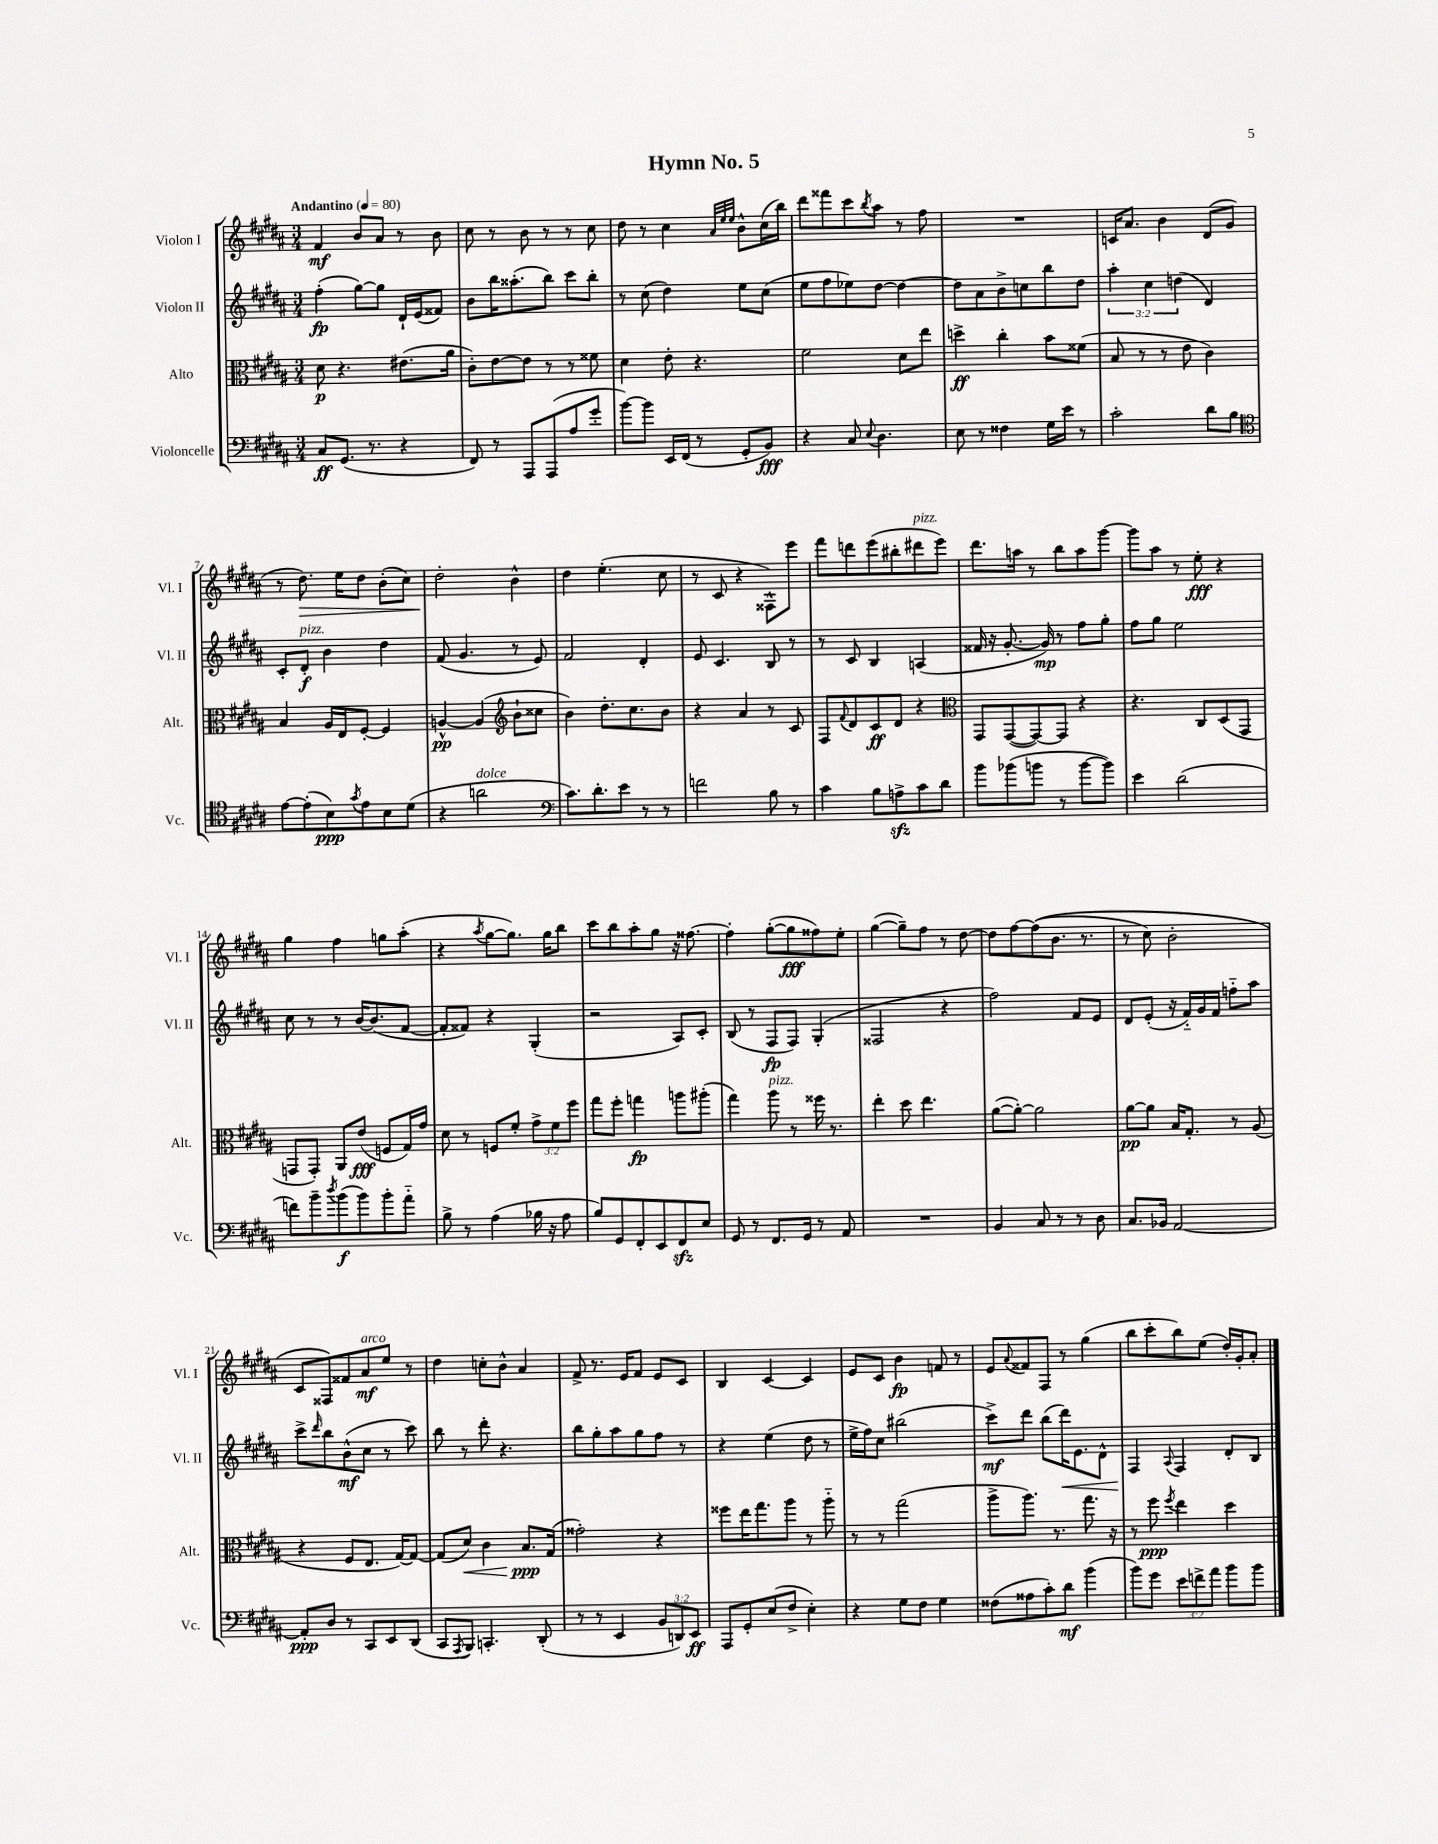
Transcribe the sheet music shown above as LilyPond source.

\header { title = "Hymn No. 5" }
<<
\new StaffGroup <<
\new Staff = "s0" \with { instrumentName = "Violon I" shortInstrumentName = "Vl. I" } {
    \clef treble \key b \major \numericTimeSignature \time 3/4 \tempo "Andantino" 4 = 80
    fis'4\mf b'8 ais'8 r8 b'8 |
    cis''8 r8 b'8 r8 r8 cis''8 |
    dis''8 r8 cis''4 \grace { ais'32 e''32 e''32 } b'8-^ cis''16( b''16) |
    dis'''8 fisis'''8 cis'''8 \acciaccatura { b''8 } ais''8 r8 fis''8 |
    R2. |
    c'16 ais'8. b'4 dis'8( gis'8 |
    r8 dis''8.\>) e''16 dis''8 b'8-.( cis''8) |
    dis''2-.\! b'4-^ |
    dis''4 e''4.-.( cis''8 |
    r8 cis'8 r4 fisis8-^) e'''8 |
    fis'''8 d'''8 e'''8( bis''8-. dis'''8^\markup { \italic "pizz." } e'''8) |
    dis'''8. a''16 r8 b''8 a''8 gis'''8~ |
    gis'''8 ais''8 r8 e''8-.\fff r4 |
    gis''4 fis''4 g''8 ais''8-.( |
    r4 \acciaccatura { ais''8 } gis''8~ gis''8.) gis''16 b''8 |
    cis'''8 b''8 ais''8-. gis''8 r16 fisis''8.~ |
    fisis''4-. gis''8~-.( gis''8\fff fisis''8) e''8-. |
    gis''4~( gis''8--) fis''8 r8 dis''8~ |
    dis''8 fis''8~ fis''8(\( b'8. r8. |
    r8 cis''8) b'2-. |
    cis'8 fisis8\) fisis'8 ais'8\mf^\markup { \italic "arco" } e''8 r8 |
    dis''4 c''8-. b'8-^ ais'4 |
    fis'8-> r8. e'16 fis'8 e'8 cis'8 |
    b4 cis'4~ cis'4 |
    e'8 cis'8 b'4\fp f'8 r8 |
    e'8 \appoggiatura { ais'8 } fisis'8 fis8 r8 gis''4( |
    b''8 cis'''8-. b''8) e''8( dis''16-.) gis'16-. ais'8-. \bar "|." |
}
\new Staff = "s1" \with { instrumentName = "Violon II" shortInstrumentName = "Vl. II" } {
    \clef treble \key b \major \numericTimeSignature \time 3/4 \override Staff.TupletNumber.text = #tuplet-number::calc-fraction-text
    fis''4-.\fp( gis''8~) gis''8 dis'16-! e'16( fisis'8) |
    b'8 b''16 aisis''8.-.( b''8) cis'''8 b''8-. |
    r8 cis''8( dis''4) e''8 cis''8( |
    e''8 fis''8 ees''8) dis''8~ dis''4~ |
    dis''8 ais'8 b'8-> c''8 b''8 dis''8 |
    \tuplet 3/2 { ais''4-. cis''4 d''4( } dis'4) |
    cis'8-. dis'8-.\f^\markup { \italic "pizz." } b'4 dis''4 |
    fis'8( gis'4. r8 e'8) |
    fis'2 dis'4-. |
    e'8 cis'4. b8 r8 |
    r8 cis'8 b4 a4( |
    fisis'16 r16 gis'8.~-. gis'16\mp) r8 fis''8 gis''8-. |
    fis''8 gis''8 e''2 |
    cis''8 r8 r8 b'16~ b'8.( fis'8~ |
    fis'8-. fisis'8) r4 gis4-.( |
    r2 ais8) cis'8-. |
    b8( r8 fis8\fp fis8) gis4-.( |
    fisis2 r4 |
    fis''2) fis'8 e'8 |
    dis'8 e'8-.( r16 fis'16-_) gis'16 fis'16 f''8-_ ais''8 |
    cis'''8-> \grace { dis'''16 } b''8 b'8-^\mf( cis''8 r8 cis'''8) |
    b''8 r8 dis'''8-. r4. |
    b''8 gis''8-. ais''8 gis''8 fis''8 r8 |
    r4 e''4( dis''8 r8 |
    e''16-> fis''16) cis''8 bis''2( |
    cis'''8->\mf) dis'''8 b''8( dis'''16\<) e'8. dis'8-^ |
    fis4\! \appoggiatura { ais8 } fis4 dis'8-. b8 \bar "|." |
}
\new Staff = "s2" \with { instrumentName = "Alto" shortInstrumentName = "Alt." } {
    \clef alto \key b \major \numericTimeSignature \time 3/4 \override Staff.TupletNumber.text = #tuplet-number::calc-fraction-text
    dis'8\p r4. eis'8.( ais'16 |
    cis'8-.) e'8~ e'8 r8 r8 fisis'8 |
    dis'4 e'8-. r4. |
    fis'2 dis'8 e''8 |
    d''4->\ff cis''4-. b'8 fisis'8( |
    b8 r8 r8 e'8 cis'4) |
    b4 ais16 e16 fis8~-. fis4 |
    a4~-^\pp a4( \clef treble b'8-! cisis''8 |
    b'4) dis''8.-. cis''8. b'8 |
    r4 ais'4 r8 cis'8 |
    fis8 \appoggiatura { fis'8 } dis'8 cis'8\ff dis'8 r4 |
    \clef alto gis,8 gis,8~( gis,8~) gis,8 r4 |
    r4. cis8 dis8( gis,8 |
    g,8 g,8-.) ais,8 e'8\fff( f8 gis16) gis'16 |
    dis'8 r8 f8 fis'8-. \tuplet 3/2 { gis'8-> fis'8 fis''8 } |
    gis''8 fis''8-. g''4\fp a''8 ais''8-.( |
    gis''4) ais''8^\markup { \italic "pizz." } r8 fisis''16 r8. |
    e''4-. dis''8 e''4. |
    ais'8~( ais'8~-.) ais'2 |
    ais'8~\pp ais'8 b16 gis8.-. r8 ais8( |
    r4 fis8 e8. gis16~) gis8~ |
    gis8( dis'8\<) cis'4 b8.\ppp\! gis16( |
    gisis'2-.) r4 |
    fisis''8 e''16 gis''8. ais''8 r8 ais''8-_ |
    r8 r8 gis''2( |
    ais''8-> ais''8.) r8. gis''8. r16 |
    r8 fis''8\ppp \acciaccatura { fis''8 } e''4 dis''4 \bar "|." |
}
\new Staff = "s3" \with { instrumentName = "Violoncelle" shortInstrumentName = "Vc." } {
    \clef bass \key b \major \numericTimeSignature \time 3/4 \override Staff.TupletNumber.text = #tuplet-number::calc-fraction-text
    cis8\ff gis,8.( r8. r4 |
    fis,8) r8 ais,,8 ais,,8( ais8 gis'8-. |
    b'8~) b'8 e,16 fis,16( r8 gis,8-. b,8\fff) |
    r4 cis8 \appoggiatura { e8 } dis4. |
    e8 r8 fisis4 gis16 e'16 r8 |
    cis'2-. dis'8 b8 |
    \clef tenor e'8~ e'8-.( b8\ppp) \acciaccatura { gis'8 } e'8 b8 dis'8( |
    r4 a'2^\markup { \italic "dolce" } |
    \clef bass cis'8.) dis'8.-. e'8 r8 r8 |
    f'2 b8 r8 |
    cis'4 b8 a8->\sfz cis'8 dis'8 |
    b'8 bes'8( b'8 r8 b'8~ b'8) |
    e'4 dis'2( |
    f'8) b'8-- \acciaccatura { dis''8 } b'8\f( b'8) b'8-. ais'8-_ |
    b8-> r8 ais4( bes16 r16 ais8 |
    b8) gis,8 fis,8-. e,8 fis,8\sfz e8 |
    gis,8 r8 fis,8. gis,16 r8 ais,8 |
    R2. |
    b,4 cis8 r8 r8 dis8 |
    cis8. bes,16 ais,2~ |
    ais,8-.\ppp dis8 r8 cis,8 e,8 dis,8( |
    cis,8 \acciaccatura { ais,,8 } b,,8) c,4.-. dis,8-.( |
    r8 r8 e,4 \tuplet 3/2 { b,8 d,8) e,8\ff } |
    ais,,8 gis,8-. e8( fis8-> e4-.) |
    r4 gis8 fis8 gis4 |
    fisis8( aisis8 cis'8-.) dis'8\mf b'4( |
    b'8) gis'8 \tuplet 3/2 { e'8 f'8-> ais'8 } b'8 b'8 \bar "|." |
}
>>
>>
